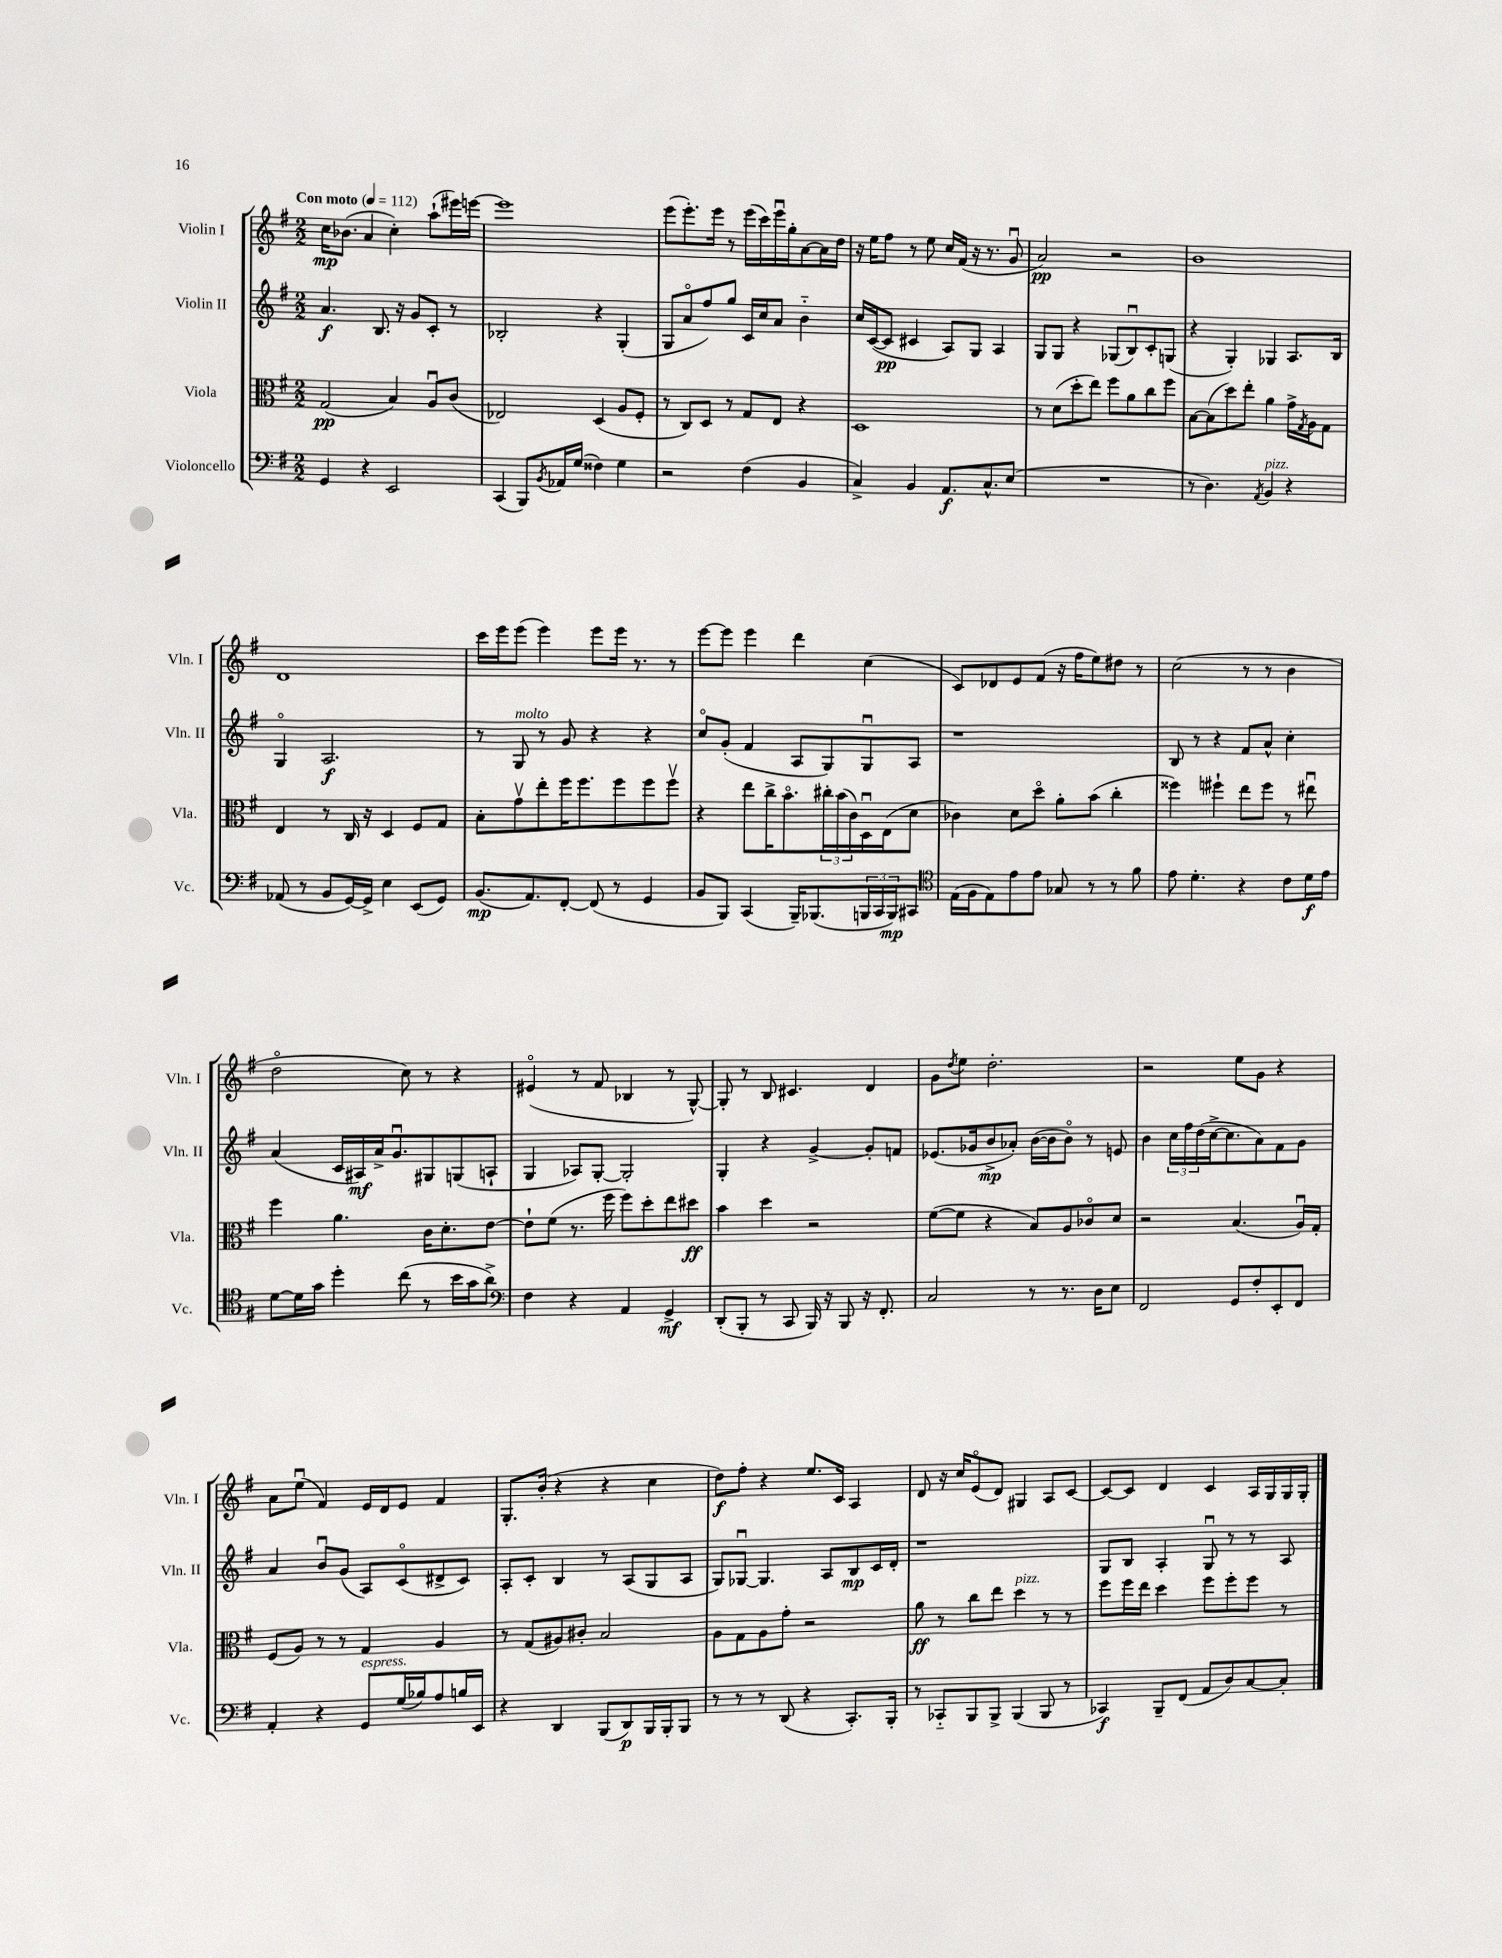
<<
\new StaffGroup <<
\new Staff = "s0" \with { instrumentName = "Violin I" shortInstrumentName = "Vln. I" } {
    \clef treble \key g \major \numericTimeSignature \time 2/2 \tempo "Con moto" 4 = 112
    c''16\mp bes'8.( a'4 c''4-.) a''8-!( eis'''16) e'''16~ |
    e'''1 |
    e'''8( e'''8.-.) e'''16 r8 e'''16( c'''16) e'''16\downbow g''16-. a'8~ a'16 d''16 |
    r16 e''16 fis''8 r8 e''8 c''16 fis'16( r16 r8. g'8\downbow |
    a'2\pp) r2 |
    b'1 |
    d'1 |
    c'''16 e'''16 e'''8( e'''4) e'''8 e'''16 r8. r8 |
    e'''8~ e'''8 e'''4 d'''4 c''4( |
    c'8) des'8 e'8 fis'8( r16 fis''16 e''8) dis''8 r8 |
    c''2( r8 r8 b'4 |
    d''2\flageolet c''8) r8 r4 |
    eis'4\flageolet( r8 fis'8 bes4 r8 g8~-^) |
    g8-. r8 b8 cis'4. d'4 |
    g'8 \acciaccatura { d''8 } e''8 d''2.-. |
    r2 e''8 g'8 r4 |
    a'8 e''8\downbow( fis'4) e'16 d'16 e'8 fis'4 |
    g8.-. b'16-.( r4 r4 c''4 |
    d''8\f) fis''8-. r4 e''8. c'16 a4 |
    d'8 r16 c''16 e'8\flageolet( d'8) gis4 a8 c'8~ |
    c'8~ c'8 d'4 c'4 a16 g16 g16 g16-. \bar "|." |
}
\new Staff = "s1" \with { instrumentName = "Violin II" shortInstrumentName = "Vln. II" } {
    \clef treble \key g \major \numericTimeSignature \time 2/2
    a'4.\f b8. r16 g'8 c'8-. r8 |
    bes2-. r4 g4-.( |
    g8 a'8\flageolet fis''8) g''8 c'16 c''16 a'8 b'4-_ |
    c''16 c'16~( c'8\pp cis'4 a8) g8 a4 |
    g8 g8 r4 ges8( b8\downbow) c'8-. g8( |
    r4 g4-.) ges4 a8. b16 |
    g4\flageolet a2.\f |
    r8 g8^\markup { \italic "molto" } r8 g'8 r4 r4 |
    c''8\flageolet g'8-.( fis'4 a8 g8) g8\downbow a8 |
    r1 |
    b8 r8 r4 fis'8 a'8-^ c''4-. |
    a'4( c'16 ais16\mf) a'16-> g'8.\downbow gis8 g8( a8-! |
    g4 aes8) g8~-. g2-. |
    g4-. r4 g'4~-> g'8-. f'8 |
    ees'8.( ges'16 b'8->\mp aes'8-.) b'16~( b'16 b'8\flageolet) r8 e'8 |
    b'4 \tuplet 3/2 { c''16 fis''16 d''16( } c''16~-> c''8. a'8) fis'8 g'8 |
    a'4 b'8\downbow g'8( a8) c'8\flageolet( dis'8-> c'8) |
    a8-. c'8-. b4 r8 a8( g8 a8 |
    g8) ges8~\downbow ges4. a8 b8\mp c'16 d'16-. |
    r1 |
    g8 b8 a4-. g8\downbow r8 r8 a8 \bar "|." |
}
\new Staff = "s2" \with { instrumentName = "Viola" shortInstrumentName = "Vla." } {
    \clef alto \key g \major \numericTimeSignature \time 2/2
    g2\pp( b4) a8\downbow c'8( |
    ees2) d4( a8 fis8-. |
    r8 c8) d8 r8 g8 e8 r4 |
    d1 |
    r8 d'8( d''8-. e''8) fis''8 a'8 c''8 fis''8 |
    b8~ b8( d''8) e''8-. a'4 g'16-> \acciaccatura { g8 } a16 g8 |
    e4 r8 c16 r16 d4 fis8 g8 |
    b8-. g'8\upbow e''8-. fis''16 fis''8. fis''8 fis''8 fis''8\upbow |
    r4 e''8 c''16-> b'8.\flageolet \tuplet 3/2 { cis''16-. b'16( c'16) } d16\downbow e16( d'8 |
    ces'4) d'8 d''8\flageolet a'8-. b'8( c''4-. |
    fisis''4) fis''4-! e''8 fis''8 r8 eis''8\downbow |
    fis''4 a'4. c'16 d'8.-. e'8~ |
    e'8-! fis'8( r8. fis''16 fis''8) d''8-. e''8 dis''8\ff |
    b'4 d''4 r2 |
    fis'8~( fis'8 r4 b8) a8 ces'8\flageolet d'8 |
    r2 b4.( a16\downbow) g16-. |
    fis8( a8) r8 r8 g4 a4 |
    r8 g8( ais8) cis'8-. b2 |
    a8 g8 a8 g'8-. r2 |
    a'8\ff r8 c''8 e''8 d''4^\markup { \italic "pizz." } r8 r8 |
    fis''8 fis''16 e''16 d''4 fis''8 fis''8-. fis''8 r8 \bar "|." |
}
\new Staff = "s3" \with { instrumentName = "Violoncello" shortInstrumentName = "Vc." } {
    \clef bass \key g \major \numericTimeSignature \time 2/2
    g,4 r4 e,2 |
    c,4( b,,8) \acciaccatura { b,8 } aes,16 g16( fisis4) g4 |
    r2 fis4( b,4 |
    c4->) b,4 a,8.\f c8.-^ e8( |
    R1 |
    r8 d4.) \acciaccatura { a,8 } b,4^\markup { \italic "pizz." } r4 |
    aes,8( r8 b,8 g,16~) g,16-> e4 e,8( g,8) |
    b,8.\mp( a,8.) fis,8~-. fis,8( r8 g,4 |
    b,8 b,,8) c,4( b,,16--) bes,,8.( \tuplet 3/2 { b,,16 c,16 b,,16\mp) } cis,8 |
    \clef tenor e16( fis16 e8) e'8 e'8 ges8 r8 r8 fis'8 |
    e'8 d'4.-. r4 c'8 d'16\f e'16 |
    d'8~ d'16 g'16 d''4-. c''8( r8 b'16 g'16 a'8->) |
    \clef bass fis4 r4 a,4 g,4->\mf |
    d,8-.( b,,8-. r8 c,8 b,,16) r16 b,,8 r16 fis,8.-. |
    c2 r8 r8. d16 e8 |
    fis,2 g,8 fis8-. e,8-. fis,8 |
    a,4-. r4 g,8^\markup { \italic "espress." } g16( bes16) a8 b16 e,16 |
    r4 d,4 b,,8( d,8\p) b,,16 b,,16-. b,,8 |
    r8 r8 r8 d,8( r4 c,8.-.) b,,16-. |
    r8 ces,8-_ b,,8 b,,8-> b,,4( b,,8 r8 |
    ces,4\f) b,,8-- fis,8( a,8 d8) c8~ c8-. \bar "|." |
}
>>
>>
\layout { \context { \Score \remove "Bar_number_engraver" } }
